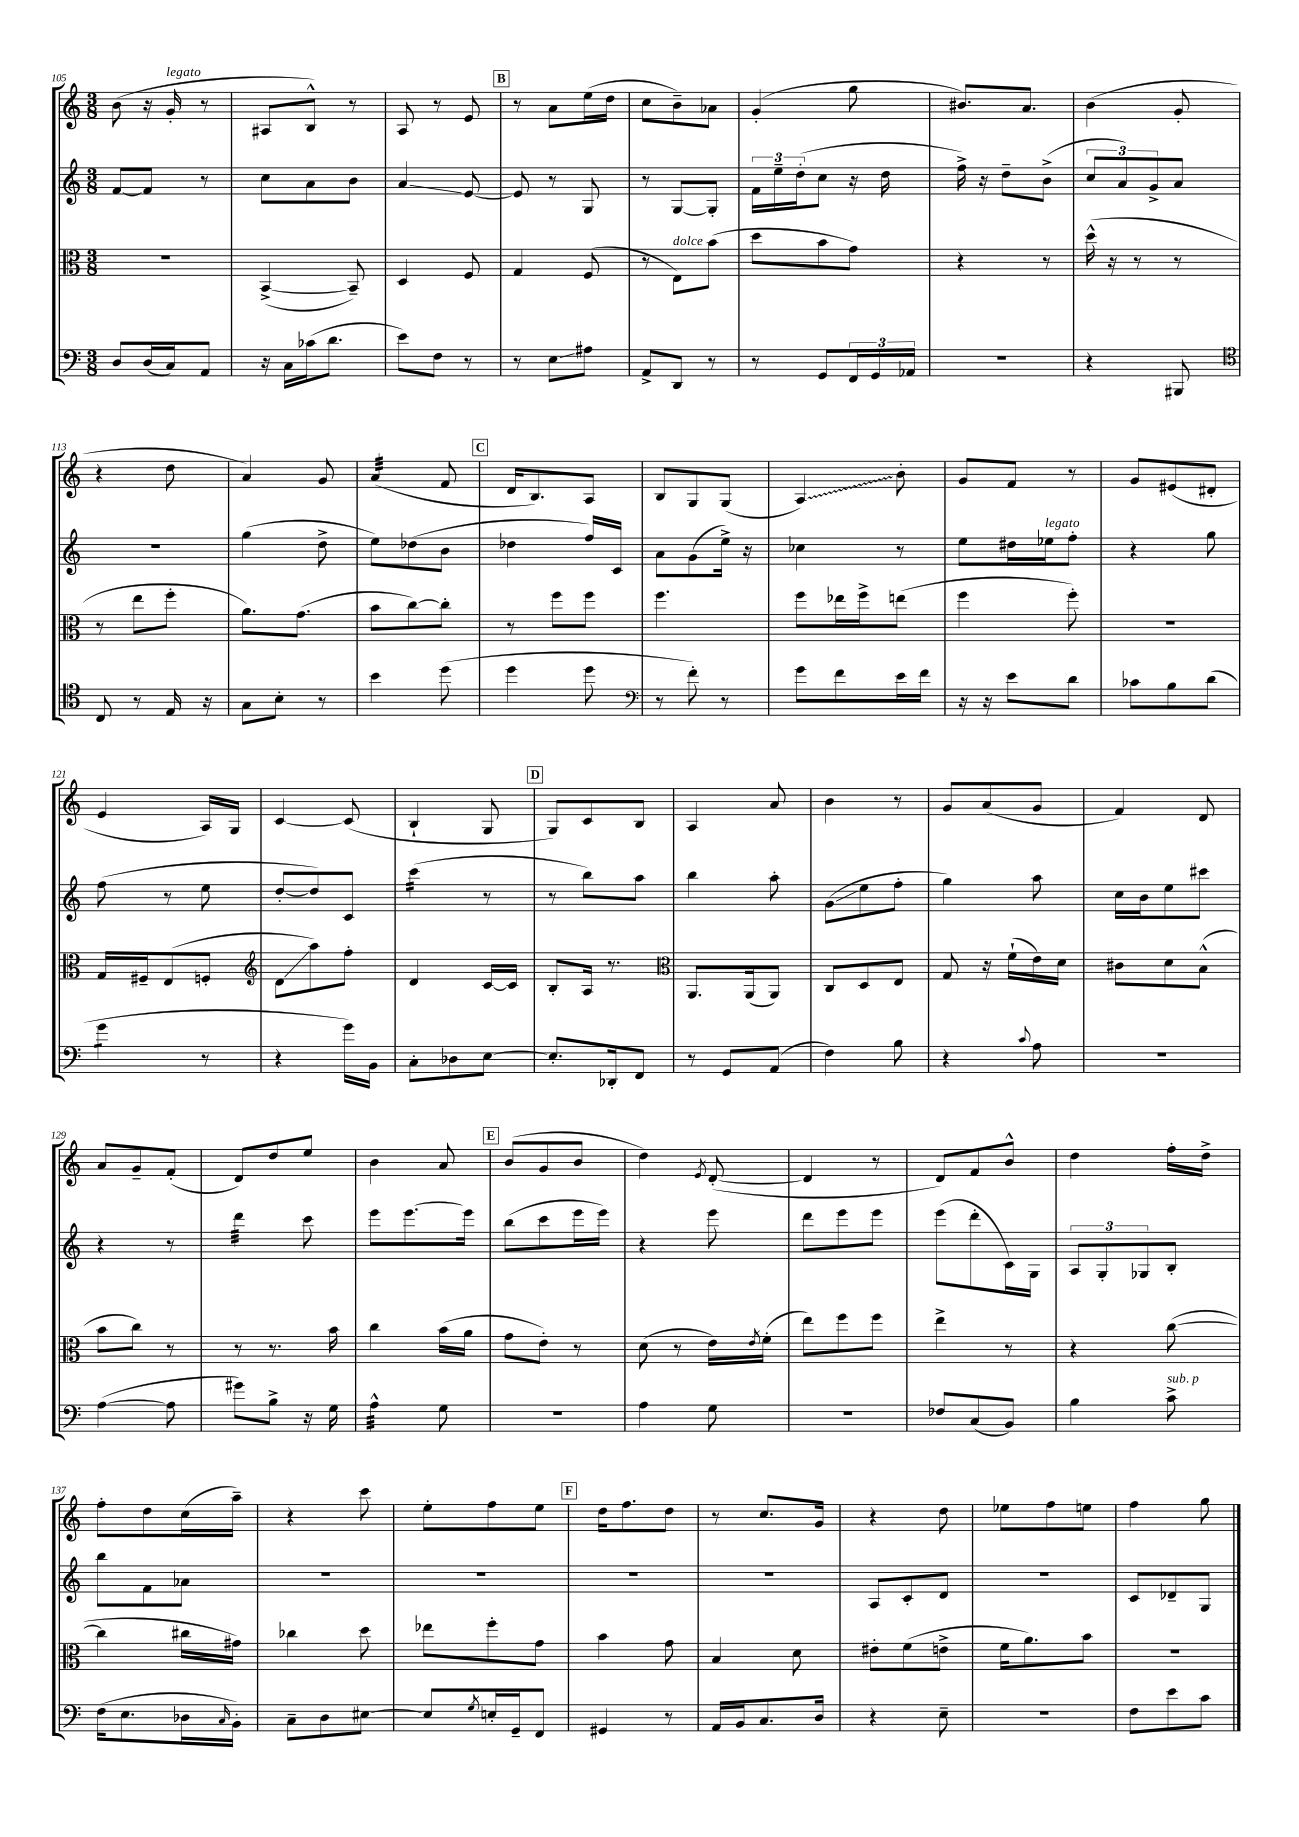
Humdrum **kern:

**kern	**kern	**kern	**kern
*staff4	*staff3	*staff2	*staff1
*clefF4	*clefC3	*clefG2	*clefG2
*k[]	*k[]	*k[]	*k[]
*M3/8	*M3/8	*M3/8	*M3/8
8D	4.r	[8f	(8b
(16D	.	8f]	16r
16C)	.	.	16g'
8AA	.	8r	8r
=	=	=	=
16r	([4BB^	8cc	8A#
16C	.	.	.
(16c-	.	8a	8B^^)
8.d	.	.	.
.	8BB~])	8b	8r
=	=	=	=
8e)	4D	4a	8A
8F	.	.	8r
8r	8F	[8e	8e
=	=	=	=
8r	4G	8e]	8r
8E	.	8r	8a
8A#	(8F	8G	(16ee
.	.	.	16dd
=	=	=	=
8AA^	8r	8r	8cc
8DD	8E)	[8G	8b~)
8r	(8b	8G']	8a-
=	=	=	=
8r	8dd	24f	(4g'
.	.	24ee~	.
.	.	(24dd'	.
8GG	8b	8cc	.
24FF	8g)	16r	8gg
24GG	.	.	.
.	.	16dd	.
24AA-	.	.	.
=	=	=	=
4.r	4r	16ff^)	8.b#)
.	.	16r	.
.	.	8dd~	.
.	.	.	8.a
.	8r	(8b^	.
=	=	=	=
4r	(16dd^^	12cc	(4b
.	16r	.	.
.	.	12a)	.
.	8r	.	.
.	.	12g^	.
8BBB#	8r	8a	8g'
=	=	=	=
*clefC4	*	*	*
8C	8r	4.r	4r
8r	8ee	.	.
16E	8ff'	.	8dd
16r	.	.	.
=	=	=	=
8G	8.a)	(4gg	4a)
8B'	.	.	.
.	(8.g	.	.
8r	.	8dd^	8g
=	=	=	=
4b	8b	8ee)	(4a
.	[8cc)	(8dd-	.
(8dd	8cc']	8b	8f
=	=	=	=
4dd	8r	4dd-	16d
.	.	.	8.B)
.	8ff	.	.
8dd	8ff	16ff)	8A
.	.	16c	.
=	=	=	=
*clefF4	*	*	*
8r	4.ff	8a	8B
8f')	.	(8g	8G
8r	.	16ee^)	(8G
.	.	16r	.
=	=	=	=
8g	8ff	4cc-	4A)
8f	16ee-	.	.
.	16ff^	.	.
16e	(8ee	8r	8b'
16f	.	.	.
=	=	=	=
16r	4ff	8ee	8g
16r	.	.	.
8e	.	16dd#	8f
.	.	16ee-	.
8d	8ff')	8ff'	8r
=	=	=	=
8c-	4.r	4r	8g
8B	.	.	(8e#
(8d	.	8gg	8d#'
=	=	=	=
4g	16G	(8ff	4e
.	16F#~	.	.
.	(8E	8r	.
8r	8F'	8ee	16A)
.	.	.	16G
=	=	=	=
*	*clefG2	*	*
4r	8d	[8dd'	[4c
.	8aa)	8dd])	.
16g)	8ff'	8c	(8c]
16BB	.	.	.
=	=	=	=
8C'	4d	(4ccc	4B`
8D-	.	.	.
[8E	[16c	8r	8G
.	16c]	.	.
=	=	=	=
8.E']	8B'	8r	8G)
.	16A	8bb)	8c
16DD-'	8.r	.	.
8FF	.	8aa	8B
=	=	=	=
*	*clefC3	*	*
8r	8.AA	4bb	4A
8GG	.	.	.
.	(16AA	.	.
(8AA	8AA)	8aa'	8a
=	=	=	=
4F)	8C	(8g	4b
.	8D	8ee	.
8B	8E	8ff'	8r
=	=	=	=
4r	8G	4gg)	8g
.	16r	.	(8a
.	(16f`	.	.
8qqc	.	.	.
8A	16e)	8aa	8g
.	16d	.	.
=	=	=	=
4.r	8c#	16cc	4f)
.	.	16b	.
.	8d	8ee	.
.	(8B^^	8ccc#	8d
=	=	=	=
([4A	8b	4r	8a
.	8cc)	.	8g~
8A]	8r	8r	(8f'
=	=	=	=
8g#)	8r	4ddd	8d)
8B^	8.r	.	8dd
16r	.	8ccc	8ee
16G	16b	.	.
=	=	=	=
4A^^	4cc	8eee	4b
.	.	[8.eee	.
8G	(16b	.	8a
.	16a	16eee]	.
=	=	=	=
4.r	8g	(8bb	(8b
.	8e')	8ccc	8g
.	8r	16eee	8b
.	.	16eee)	.
=	=	=	=
4A	(8d	4r	4dd)
.	8r	.	.
.	.	.	8qe
8G	16e)	8eee	([8d'
.	8qe	.	.
.	(16f'	.	.
=	=	=	=
4.r	8ee)	8ddd	4d]
.	8ff	8eee	.
.	8ff	8eee	8r
=	=	=	=
8F-	4ee^	(8eee	8d)
(8C	.	8ddd'	8f
8BB)	8r	16c)	8b^^
.	.	16G	.
=	=	=	=
4B	4r	12A	4dd
.	.	12G'	.
.	.	12G-	.
8c^	([8cc	8B'	16ff'
.	.	.	16dd^
=	=	=	=
(16F	4cc]	8bb	8ff'
8.E	.	.	.
.	.	8f	8dd
16D-	16cc#	8a-	(16cc
16qqC	.	.	.
16BB')	16g#)	.	16aa~)
=	=	=	=
8C~	4cc-	4.r	4r
8D	.	.	.
[8E#	8dd	.	8ccc
=	=	=	=
8E#]	8ee-	4.r	8ee'
8qG	.	.	.
16E'	8ff'	.	8ff
16GG~	.	.	.
8FF	8g	.	8ee
=	=	=	=
4GG#	4b	4.r	16dd
.	.	.	8.ff
8r	8g	.	8dd
=	=	=	=
16AA	4B	4.r	8r
16BB	.	.	.
8.C	.	.	8.cc
.	8d	.	.
16D	.	.	16g
=	=	=	=
4r	8e#'	8A	4r
.	(8f	8c'	.
8E~	8e^	8d	8dd
=	=	=	=
4.r	16f	4.r	8ee-
.	8.a)	.	.
.	.	.	8ff
.	8b	.	8ee
=	=	=	=
8F	4.r	8c	4ff
8e	.	8d-~	.
8c	.	8G	8gg
==	==	==	==
*-	*-	*-	*-
